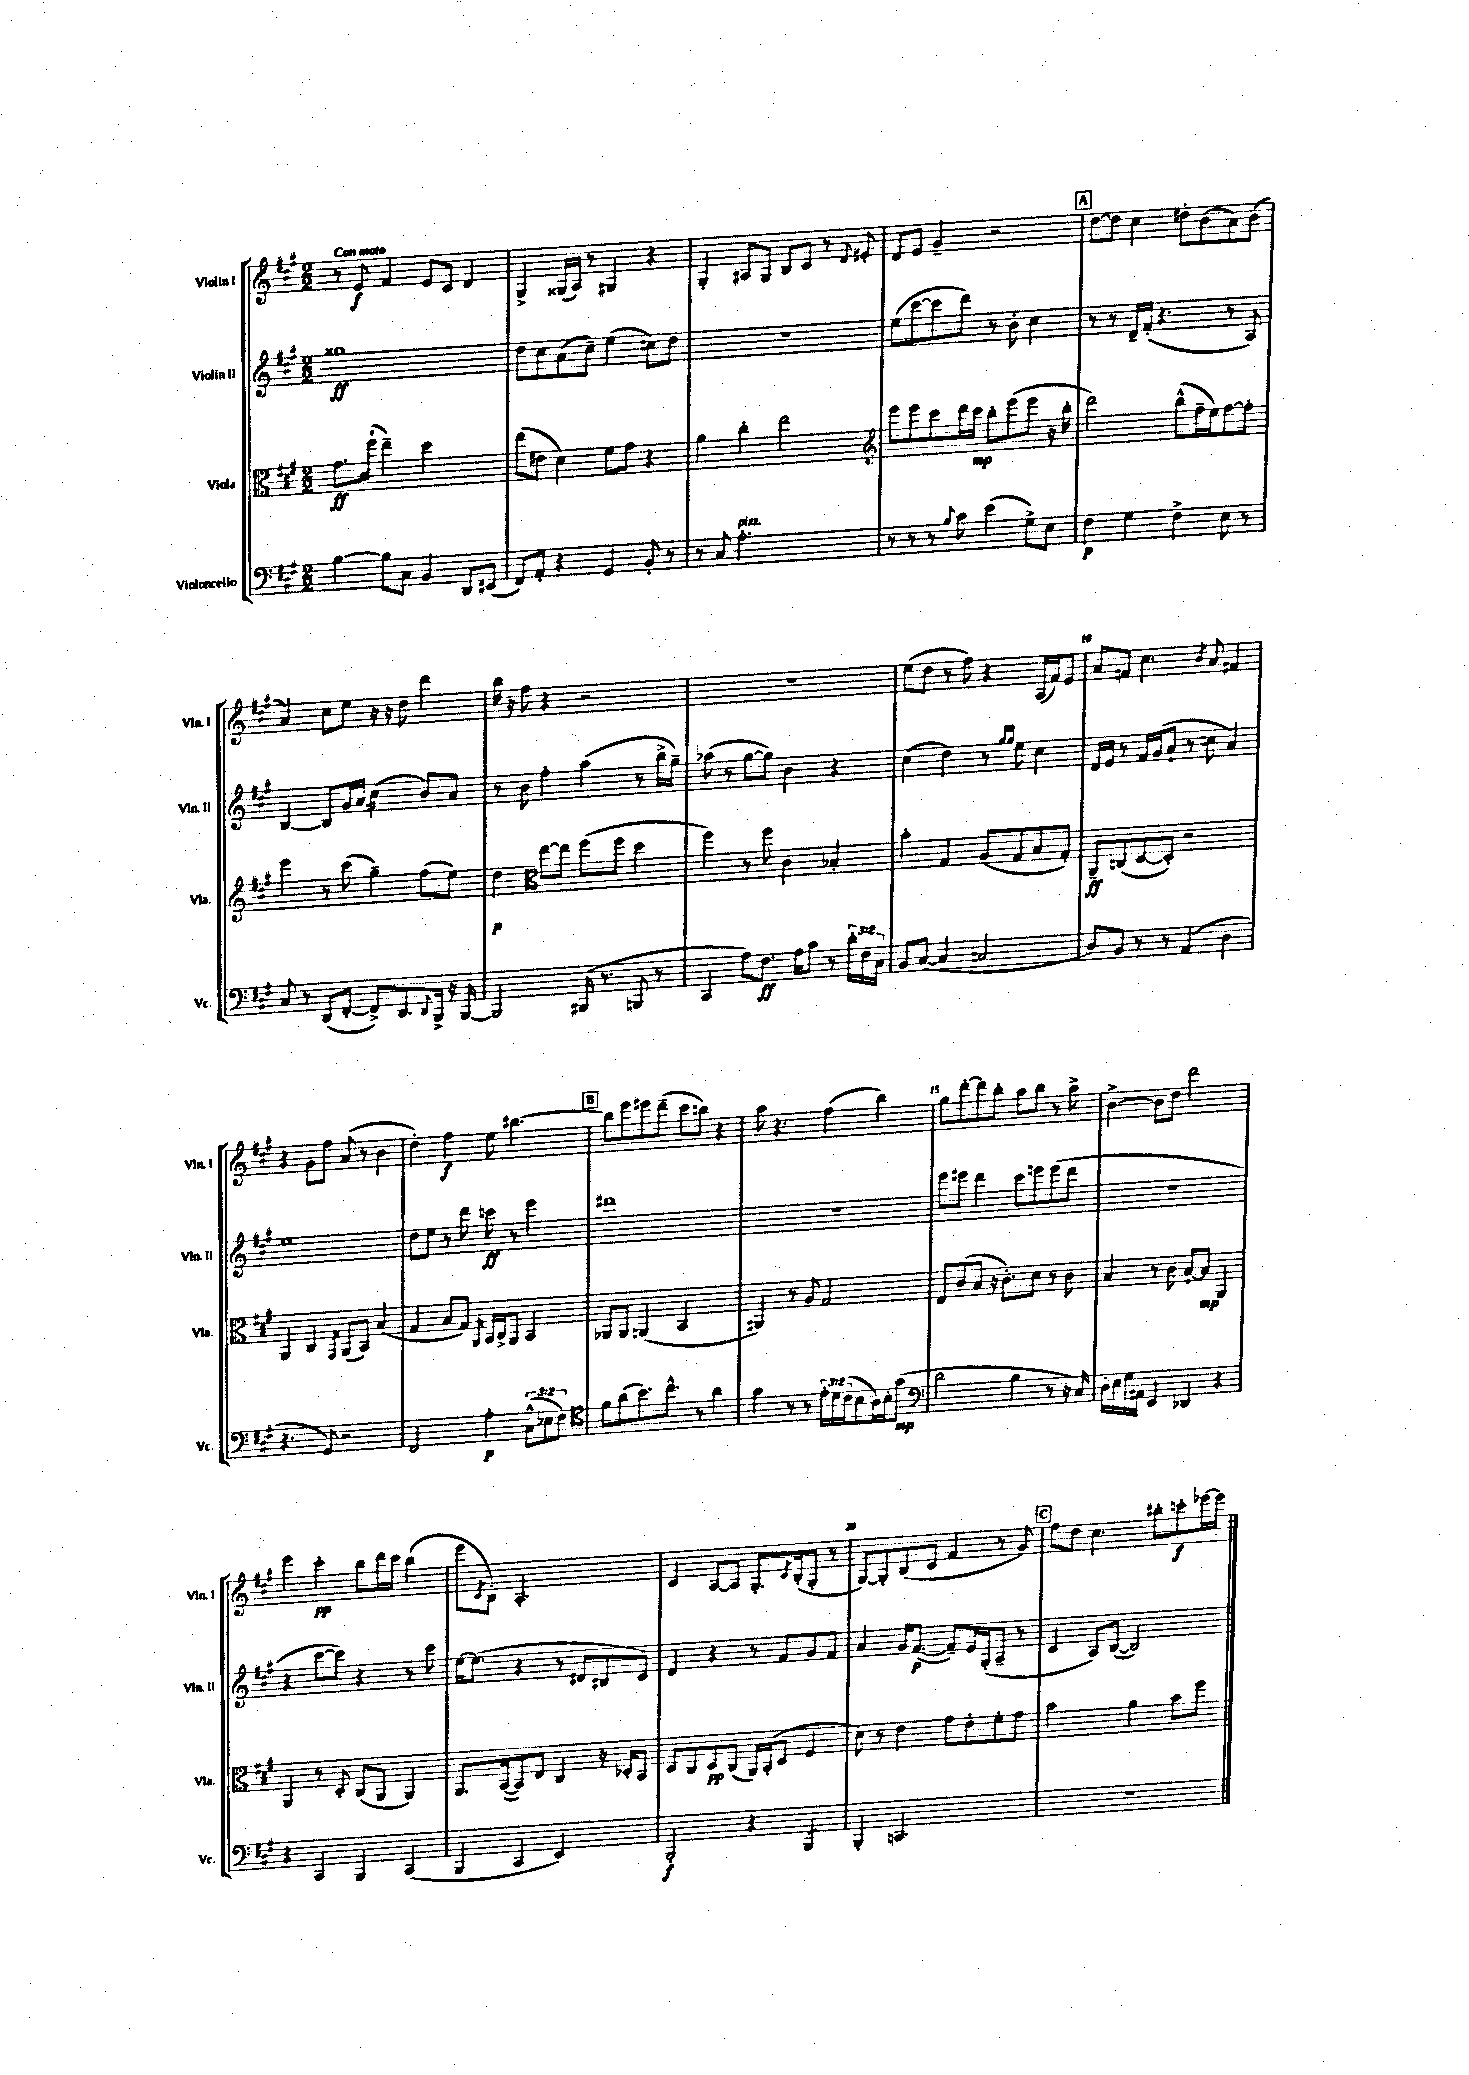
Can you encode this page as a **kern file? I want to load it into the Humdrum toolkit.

**kern	**kern	**kern	**kern
*staff4	*staff3	*staff2	*staff1
*clefF4	*clefC3	*clefG2	*clefG2
*k[f#c#g#]	*k[f#c#g#]	*k[f#c#g#]	*k[f#c#g#]
*M2/2	*M2/2	*M2/2	*M2/2
[4B\	8.g#\L	1gg##	8r
.	.	.	8e/
.	(16ff#`\Jk	.	.
8B\]L	4ee~\)	.	4f#/
8C#\J	.	.	.
4BB/	2dd\	.	8e/L
.	.	.	8c#/J
8DD/L	.	.	4d/
(8EE#/J	.	.	.
=	=	=	=
8FF#/L)	(8ee\L	8dd\L	4G#^/
8AA'/J	8e#\J	8cc#\	.
4r	4d\)	(8a\	(16G##/LL
.	.	.	16A/JJ)
.	.	8cc#~\J)	8r
4GG#/	8f#\L	(4ee\	4G#/
.	8g#\J	.	.
8BB'/	4r	8cc\L)	4r
8r	.	8dd\J	.
=	=	=	=
8r	4a\	1r	4G#'/
8C#/	.	.	.
2.A'\	4cc#'\	.	8A#/L
.	.	.	8G#/J
.	2ee\	.	8B/L
.	.	.	8c#/J
.	.	.	8r
.	.	.	8qqd/
.	.	.	8e#'/
=	=	=	=
*	*clefG2	*	*
8r	8eee\L	(8ee\L	8d/L
8r	8eee\	[8ccc#\	8e/J
8r	8ccc#\	8ccc#\]	4g#~/
8qqB/	.	.	.
8c#\	16ddd\L	8ddd\J)	.
.	16ccc#\JJ	.	.
(4e\	8bb'\L	8r	2r
.	(8eee\	8b'\	.
8G#^\L)	8eee\J	4cc#\	.
8E\J	16r	.	.
.	16bb'\	.	.
=	=	=	=
4F#\	2ddd\)	8r	[8dd\L
.	.	8r	8dd\]J
4G#\	.	16d~/LL	4cc#\
.	.	(16f#'/JJ	.
.	.	4.r	.
4F#^\	(8bb^^\L	.	8dd#'\L
.	16ff#~\L	.	(8b\
.	16ee\J)	.	.
8E\	[8ff#\	8r	8a\)
8r	8ff#'\]J	8A/)	(8b\J
=	=	=	=
8C#/	4eee\	[4B/	4a/)
8r	.	.	.
(8DD/L	8r	8B/]L	8cc#\L
[8FF#'/J	(8ccc#\	16g#/L	8ee\J
.	.	16a/JJ	.
8FF#^/]L)	4gg#~\)	(4cc#\	16r
.	.	.	16r
8.DD/	.	.	8dd\
.	(8ff#\L	8b/L)	4ddd\
8qqDD/	.	.	.
16BBB^/Jk	.	.	.
16r	8ee\J)	8a/J	.
[16BBB/	.	.	.
=	=	=	=
2BBB/]	4dd\	8r	16bb\
.	.	.	16r
.	.	8b\	8ff#\
*	*clefC3	*	*
.	[8ee\L	4ff#'\	4r
.	8ee\]J	.	.
(16BBB#/	(8ff#\L	(4aa\	2r
8.r	.	.	.
.	8ff#\J	.	.
8BBB/	4dd\	8r	.
8r	.	16bb^\LL	.
.	.	16gg#~\JJ)	.
=	=	=	=
4CC#/	4ff#\)	(8aa-\	1r
.	.	8r	.
8A\L)	8r	[8gg#\L	.
8.F#\J	8ff#\	8gg#\]J)	.
.	4c#\	4b\	.
16A\LK	.	.	.
8c#\J	.	.	.
8r	4B-'/	4r	.
24d'\LL	.	.	.
24F#\	.	.	.
24C#\JJ	.	.	.
=	=	=	=
8BB/L	4b'\	(4cc#\	(8ee\L
([8C#/J	.	.	8dd\J
4C#/]	4G#/	4dd\)	8r
.	.	.	8ff#\)
2C/	(8A/L	8r	4r
.	.	16qqgg#/LL	.
.	.	16qqgg#/JJ	.
.	8G#/	8ee\	.
.	8B/	4cc#\	(16A/LL
.	.	.	16f#/J)
.	8G#'/J)	.	8e/J
=	=	=	=
8D/L)	8AA~/L	16d/LL	8a/L
.	.	16e/JJ	.
8BB/J	(8C/	8r	8f/J
8r	[8D/	16f#/LL	4.cc#\
.	.	(16g#/J	.
8r	8D'/]J)	8a`/J	.
(4AA/	2r	8r	.
.	.	.	8qb/
.	.	8cc\	8a/
4D\	.	4a/)	4f#/
=	=	=	=
4.r	4AA/	1ee	4r
.	4C#/	.	8g#\L
8GG#/)	.	.	8ff#\J
.	8qGG#/	.	.
2r	(8AA/L	.	(8a/
.	8BB/J)	.	8r
.	(4B/	.	4b\
=	=	=	=
2FF#/	4G#/	8dd\L	4dd'\)
.	.	8ee\J	.
.	8B/L	8r	4ff#\
.	8G#/J)	8ddd\	.
.	16qqAA/	.	.
4A'\	16BB/LL	8ccc\	8ee\
.	16C#^/J	.	.
.	8AA/J	8r	[4.bb#\
(12C#^^\L	4BB/	4eee\	.
12E-\	.	.	.
12F#\J)	.	.	.
=	=	=	=
*clefC4	*	*	*
8f#\L	8AA-/L	1ddd#	8bb#\]L
(8a\	8AA-/J	.	8eee\
8.b\)	(4AA/	.	8eee#\
.	.	.	(8ddd~\J
8.cc#^^\J	.	.	.
.	2BB/	.	8ccc#\L
8r	.	.	8bb\J)
4a\	.	.	4r
=	=	=	=
4g#\	4AA#/)	1r	8aa\
.	.	.	4.r
8r	8r	.	.
8r	8A/	.	.
24e'\LL	2G#/	.	(4ff#\
24d\	.	.	.
(24c#\J	.	.	.
8B\	.	.	.
16A\L)	.	.	4bb\)
16B'\J	.	.	.
(8g#\J	.	.	.
=	=	=	=
*clefF4	*	*	*
2d\	8E/L	8eee\L	8gg#\L
.	(8c#/	8eee#\J	[8ddd'\
.	8B/J	4ddd\	8ddd\]
.	16r	.	8bb'\J
.	8.c#'\L)	.	.
4B\	.	8ccc#\L	8aa\L
.	8d\J	8eee\	8bb\J
8r	8r	(8eee\	8r
16r	8c#\	8ddd\J	8aa^\
16C#/)	.	.	.
=	=	=	=
16D'\LL	4B/	1r	[4b^\
16E\	.	.	.
16G#\	.	.	.
16AA#\JJ	.	.	.
4EE/	8r	.	8b\]L
.	8c#\	.	8dd\J
4DD-/	[8B`/L	.	2ddd\
.	8B/]J	.	.
4r	4AA/	.	.
=	=	=	=
4r	4AA/	4r	4eee\
4CC#/	8r	[8ccc#\L	4ccc#'\
.	8D'/	8ccc#\]J)	.
4BBB/	(8C#/L	4r	8bb\L
.	8AA/J	.	16ddd\L
.	.	.	16ccc#\JJ
(4CC#/	4AA/)	8r	(4bb\
.	.	8ccc#\	.
=	=	=	=
4BBB/	8.AA/L	[16ee\LK	8eee\L
.	.	(8.ee\]J	.
.	.	.	8qc#/
.	.	.	8B'\J)
.	([16BB/k	.	.
4CC#/	8BB/])	4r	2.A'/
.	8E/J	.	.
2EE/)	4C#/	8r	.
.	.	8d#/L	.
.	16r	8B#/	.
.	16D-'/LK	.	.
.	8BB/J	8c#/J)	.
=	=	=	=
2BBB'/	8D/L	4d/	4c#/
.	8C#/	.	.
.	8D/	4r	[8A/L
.	(8C#/J	.	8A/]J
4r	16AA/LL)	8r	8.G#'/L
.	(16BB'/J	.	.
.	8D/J	8f#/L	.
.	.	.	8qc#/
.	.	.	(16B'/k
4BBB/	4F#/	8g#/	8G#'/J
.	.	8f#/J	8r
=	=	=	=
4BBB'/	8d\)	4a/	[8G#/L)
.	8r	.	8G#'/]
2.CC/	4e\	16g#/LK	(8B/
.	.	([8.f#/J	.
.	.	.	8c#/J
.	8g#\L	8f#~/]L)	4f#/
.	8e'\	16e/L	.
.	.	(16G#'/J	.
.	8f#'\	8A~/J	8r
.	8g#\J	8r	8g#/)
=	=	=	=
1r	2b\	4c#/	8ff#\L
.	.	.	8dd\J
.	.	8A/L)	4.cc#\
.	.	([8B/J	.
.	4a\	2B/])	.
.	.	.	8bb#'\L
.	8b\L	.	8ccc'\
.	8ff#\J	.	[16eee-\L
.	.	.	16eee-\]JJ
==	==	==	==
*-	*-	*-	*-
